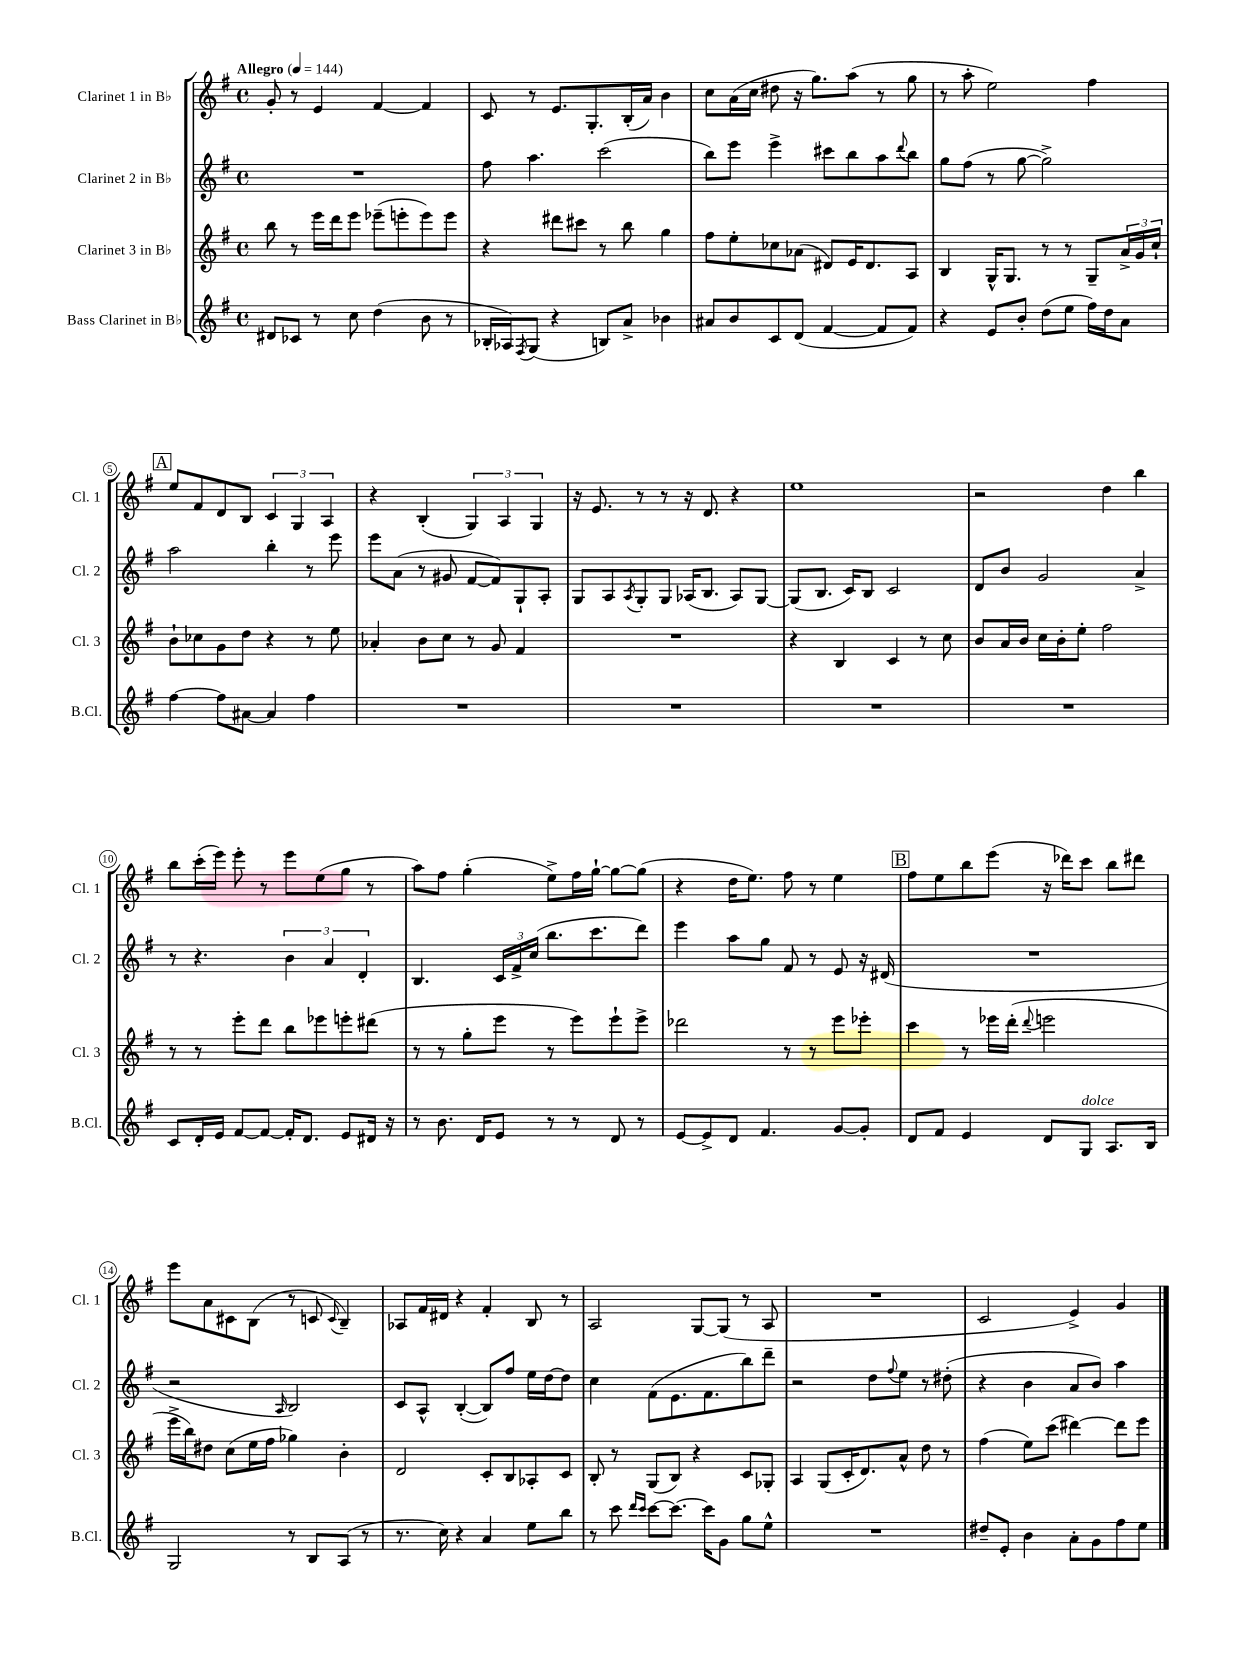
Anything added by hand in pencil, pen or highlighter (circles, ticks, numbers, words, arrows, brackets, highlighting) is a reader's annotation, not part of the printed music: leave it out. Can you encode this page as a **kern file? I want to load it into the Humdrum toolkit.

**kern	**kern	**kern	**kern
*staff4	*staff3	*staff2	*staff1
*clefG2	*clefG2	*clefG2	*clefG2
*k[f#]	*k[f#]	*k[f#]	*k[f#]
*M4/4	*M4/4	*M4/4	*M4/4
*met(c)	*met(c)	*met(c)	*met(c)
*MM144	*MM144	*MM144	*MM144
8d#/L	8bb\	1r	8g'/
8c-/J	8r	.	8r
8r	16eee\LL	.	4e/
.	16ddd\J	.	.
8cc\	8eee\J	.	.
(4dd\	(8eee-~\L	.	[4f#/
.	8eee'\	.	.
8b\	8eee\)	.	4f#/]
8r	8eee\J	.	.
=	=	=	=
16B-'/LL	4r	8ff#\	8c/
16A-/J)	.	.	.
8qF#/	.	.	.
(8G/J	.	4.aa\	8r
4r	8ddd#\L	.	8.e/L
.	8ccc#\J	.	.
.	.	.	8.G'/
8B/L)	8r	(2ccc\	.
8a^/J	8bb\	.	(16B'/L
.	.	.	16a/JJ)
4b-\	4gg\	.	4b\
=	=	=	=
8a#/L	8ff#\L	8bb\L)	8cc\L
8b/	8ee'\	8eee\J	(16a\L
.	.	.	16cc\JJ
8c/	8cc-\	4eee^\	8dd#\
(8d/J	(8a-\J	.	16r
.	.	.	8.gg\L)
[4f#/	8d#/L)	8ccc#\L	.
.	16e/K	8bb\	(8aa\J
.	8.d#/	.	.
8f#/]L	.	8aa\	8r
.	.	8qqddd/	.
8f#/J)	8A/J	8bb\J	8gg\
=	=	=	=
4r	4B/	8gg\L	8r
.	.	(8ff#\J	8aa'\
8e/L	16G^^/LK	8r	2ee\)
.	8.G/J	.	.
8b'/J	.	[8gg\	.
(8dd\L	8r	2gg^\])	.
8ee\J	8r	.	.
16ff#\LL)	8G~/L	.	4ff#\
16dd\J	.	.	.
8a\J	24a^/L	.	.
.	24g/	.	.
.	24cc`/JJ	.	.
=	=	=	=
[4ff#\	8b`\L	2aa\	8ee/L
.	8cc-\	.	8f#/
8ff#\]L	8g\	.	8d/
[8a#\J	8dd\J	.	8B/J
4a#/]	4r	4bb'\	6c/
.	.	.	6G/
4ff#\	8r	8r	.
.	.	.	6A/
.	8ee\	8eee\	.
=	=	=	=
1r	4a-'/	8eee\L	4r
.	.	(8a\J	.
.	8b\L	8r	(4B'/
.	8cc\J	8g#/	.
.	8r	[8f#/L	6G/)
.	8g/	8f#/])	.
.	.	.	6A/
.	4f#/	8G`/	.
.	.	.	6G/
.	.	8A'/J	.
=	=	=	=
1r	1r	8G/L	16r
.	.	.	8.e/
.	.	8A/	.
.	.	8qA/	.
.	.	8G'/	8r
.	.	8G/J	8r
.	.	(16A-/LK	16r
.	.	8.B/J	8.d/
.	.	8A-/L)	4r
.	.	[8G/J	.
=	=	=	=
1r	4r	(8G/]L	1ee
.	.	8.B/J	.
.	4B/	.	.
.	.	16c/LK)	.
.	.	8B/J	.
.	4c/	2c/	.
.	8r	.	.
.	8cc\	.	.
=	=	=	=
1r	8b/L	8d/L	2r
.	16a/L	8b/J	.
.	16b/JJ	.	.
.	16cc\LL	2g/	.
.	16b'\J	.	.
.	8ee'\J	.	.
.	2ff#\	.	4dd\
.	.	4a^/	4bb\
=	=	=	=
8c/L	8r	8r	8bb\L
16d'/L	8r	4.r	(16ccc'\L
16e/JJ	.	.	16eee\JJ)
[8f#/L	8eee'\L	.	8eee'\
8f#/_J	8ddd\J	.	8r
16f#'/]LK	8bb\L	6b\	8eee\L
8.d/J	.	.	.
.	8eee-\	.	(8ee\
.	.	6a/	.
8e/L	8eee'\	.	8gg\J
.	.	6d'/	.
16d#/Jk	(8ddd#\J	.	8r
16r	.	.	.
=	=	=	=
8r	8r	4.B/	8aa\L)
8.b\	8r	.	8ff#\J
.	8gg'\L	.	(4gg'\
16d/LK	.	.	.
8e/J	8eee\J	24c/LL	.
.	.	24f#^/	.
.	.	(24cc/JJ	.
8r	8r	8.bb\L	8ee^\L)
8r	8eee\L)	.	16ff#\L
.	.	8.ccc\	[16gg`\JJ
8d/	8eee`\	.	8gg\_L
8r	8eee^\J	8ddd\J)	(8gg\]J
=	=	=	=
[8e/L	2ddd-\	4eee\	4r
8e^/]	.	.	.
8d/J	.	8aa\L	16dd\LK
.	.	.	8.ee\J)
4.f#/	.	8gg\J	.
.	8r	8f#/	8ff#\
.	8r	8r	8r
[8g/L	8eee\L	8e/	4ee\
8g'/]J	8eee-'\J	16r	.
.	.	(16d#/	.
=	=	=	=
8d/L	4ccc\	1r	8ff#\L
8f#/J	.	.	8ee\
4e/	8r	.	8bb\
.	16eee-\LL	.	(8eee\J
.	(16ddd'\JJ	.	.
.	8qqddd/	.	.
8d/L	2eee\	.	16r
.	.	.	16ddd-\LK)
8G/J	.	.	8ccc\J
8.A/L	.	.	8bb\L
.	.	.	8ddd#\J
16B/Jk	.	.	.
=	=	=	=
2G/	16eee^\LL	2r	8eee\L
.	16bb\J)	.	.
.	8dd#\J	.	8a\
.	(8cc\L	.	8c#\
.	16ee\L	.	(8B\J
.	16ff#\JJ	.	.
.	.	16qqA/	.
8r	4gg-\)	2B/)	8r
8B/L	.	.	8c/
.	.	.	8qqc/
(8A/J	4b'\	.	4B~/)
8r	.	.	.
=	=	=	=
8.r	2d/	8c/L	8A-/L
.	.	8A^^/J	16f#/L
16cc\)	.	.	16d#/JJ
4r	.	([4B'/	4r
4a/	8c'/L	8B/]L)	4f#'/
.	8B/	8ff#/J	.
8ee\L	8A-'/	16ee\LL	8B/
.	.	[16dd\J	.
8bb\J	8c/J	8dd\]J	8r
=	=	=	=
8r	8B'/	4cc\	2A/
8ccc\	8r	.	.
16qqddd/LL	.	.	.
16qqccc/JJ	.	.	.
[8ccc\L	(8G/L	(8f#\L	.
8.ccc\_J	8B/J)	8.e\	.
.	4r	.	[8G/L
16ccc\]LK	.	8.f#\	.
8g\J	.	.	(8G/]J
8gg\L	8c/L	8bb\)	8r
8ee^^\J	8G-'/J	8ddd~\J	8A/
=	=	=	=
1r	4A/	2r	1r
.	(8G/L	.	.
.	16c'/K	.	.
.	8.d/)	.	.
.	.	8dd\L	.
.	.	8qqff#/	.
.	8a^^/J	8ee\J	.
.	8dd\	8r	.
.	8r	(8dd#'\	.
=	=	=	=
8dd#~/L	(4ff#\	4r	2c/
8e'/J	.	.	.
4b\	8ee\L)	4b\	.
.	(8ccc\J	.	.
8a'\L	[4ddd#\)	8a/L	4e^/)
8g\	.	8b/J)	.
8ff#\	8ddd#\]L	4aa\	4g/
8ee\J	8eee\J	.	.
==	==	==	==
*-	*-	*-	*-
